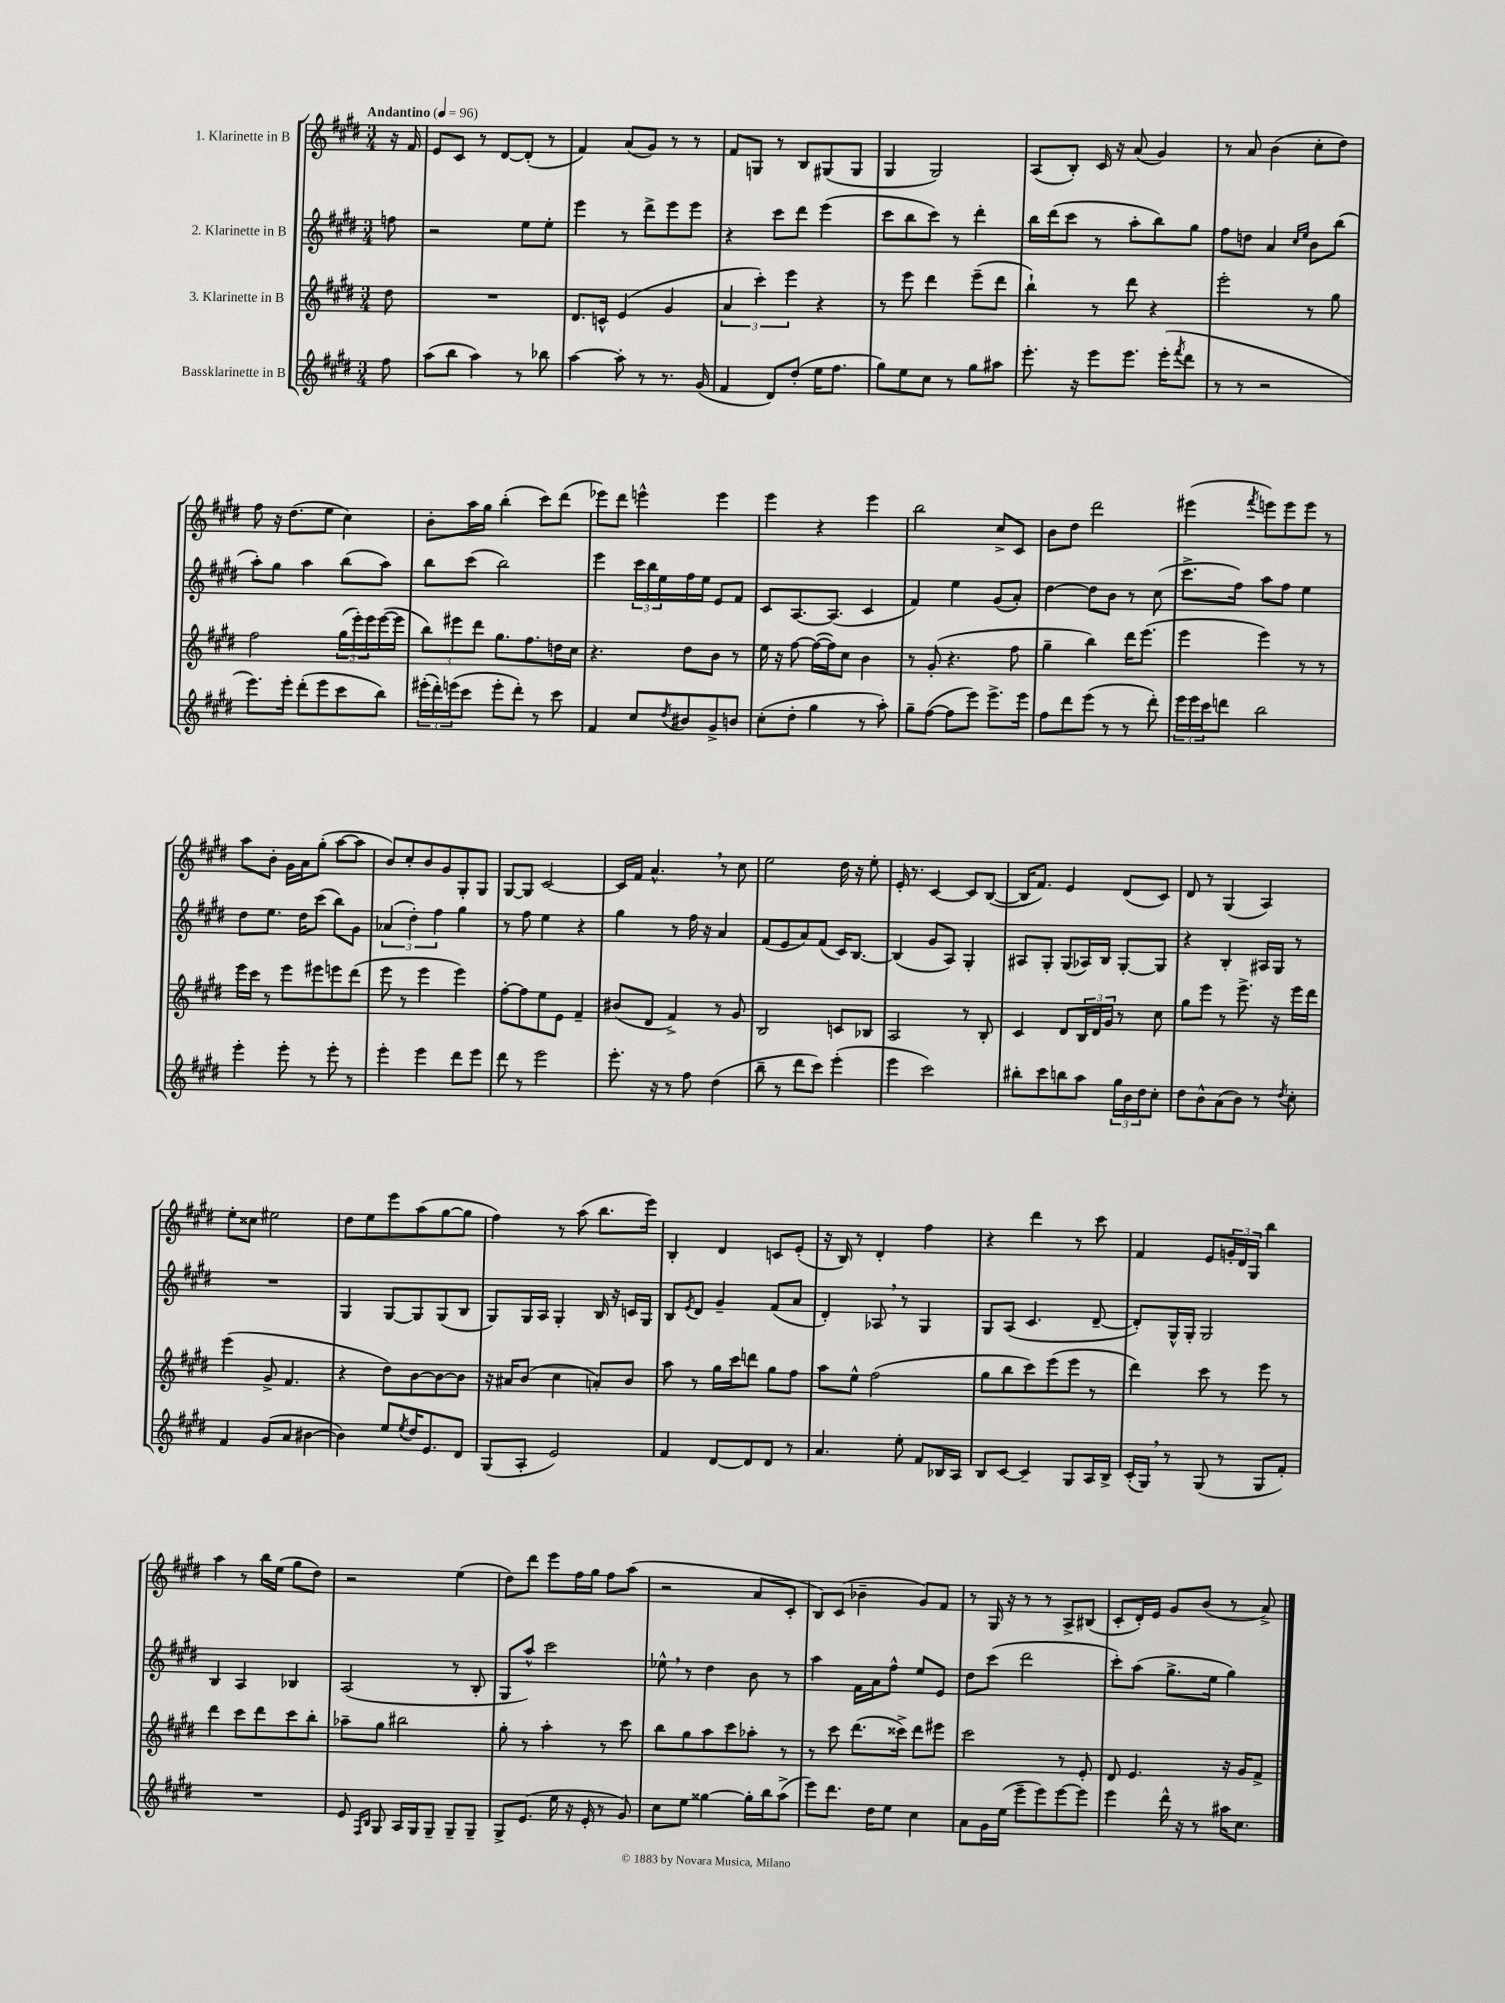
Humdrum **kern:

**kern	**kern	**kern	**kern
*part4	*part3	*part2	*part1
*staff4	*staff3	*staff2	*staff1
*I"Bassklarinette in B	*I"3. Klarinette in B	*I"2. Klarinette in B	*I"1. Klarinette in B
*clefG2	*clefG2	*clefG2	*clefG2
*k[f#c#g#d#]	*k[f#c#g#d#]	*k[f#c#g#d#]	*k[f#c#g#d#]
*M3/4	*M3/4	*M3/4	*M3/4
*MM96	*MM96	*MM96	*MM96
=	=	=	=
!	!	!	!LO:TX:a:B:t=Andantino
8ff#\	8dd#\	8ffn\	16r
.	.	.	16f#/
=1	=1	=1	=1
(8aa\L	2.r	2r	8e/L
8bb\J	.	.	8c#/J
4aa\)	.	.	8r
.	.	.	[8d#/L
8r	.	8ee\L	(8d#'/J]
8bb-X\	.	8ee'\J	8r
=2	=2	=2	=2
[4aa\	8.d#/L	4eee\	4f#/)
.	16cn^^/Jk	.	.
8aa'\]	(4e/	8r	(8a/L
8r	.	8ddd#^\L	8g#/J)
8.r	4g#/	8eee\	8r
.	.	8eee\J	8r
(16g#/	.	.	.
=3	=3	=3	=3
4f#/	6a/	4r	8f#/L
.	.	.	8Gn/J
.	6ccc#'\)	.	.
8d#/L)	.	8ccc#\L	8r
.	6eee\	.	.
(8dd#'/J	.	8ddd#\J	8B/L
16ee\KL	4r	(4eee\	(8G#X/
8.ff#\J	.	.	.
.	.	.	8G#/J
=4	=4	=4	=4
8gg#\L)	8r	8ccc#\L	4G#/
8ee\	8eee\	8bb\	.
8cc#\J	4ddd#\	8ccc#\J)	2G#/)
8r	.	8r	.
8gg#\L	(8eee~\L	4ddd#'\	.
8aa#X\J	8ddd#\J	.	.
=5	=5	=5	=5
8.eee'\	4bb`\)	16bb\LL	(8A/L
.	.	(16ddd#\J	.
.	.	8ccc#\J	8B'/J)
16r	.	.	.
8eee\L	8r	8r	16c#/
.	.	.	16r
8.eee\J	8ddd#\	8aa'\L	(8a/
.	4r	8bb\)	4g#/)
(16eee'\KL	.	.	.
8qfff#/	.	.	.
8ddd#\J	.	8gg#\J	.
=6	=6	=6	=6
8r	2eee'\	8ff#\L	8r
8r	.	8ddn\J	8a/
2r	.	4a/	(4b\
.	.	16qqcc#/LL	.
.	.	16qqee/JJ	.
.	8r	8b\L	8cc#'\L
.	8gg#\	(8bb\J	8dd#\J)
!!LO:LB:g=z
=7	=7	=7	=7
8.eee\L)	2ff#\	8aa'\L)	8ff#\
.	.	8gg#\J	16r
16eee'\Jk	.	.	(8.dd#\L
(8ddd#'\L	.	4aa\	.
8eee\	.	.	8ee\J
8ccc#\	(24gg#\LL	(8bb\L	4cc#\)
.	24eee'\)	.	.
.	24eee\	.	.
8bb\J)	([16eee\	8aa\J)	.
.	16eee\JJ]	.	.
=8	=8	=8	=8
(24eee#X'\LL	12bb\L)	8bb\L	8b'\L
24ddd#'\)	.	.	.
(24eeen\J	12eee#X\	.	.
8ccc#\J	.	(8ccc#\J	16aa\L
.	12ddd#\J	.	.
.	.	.	16gg#\JJ
8eee'\L	8.gg#\L	2bb\)	(4bb'\
8ddd#'\J)	.	.	.
.	8.ff#\	.	.
8r	.	.	8ccc#\L)
8ccc#\	16ddn\L	.	(8ddd#\J
.	16cc#\JJ	.	.
=9	=9	=9	=9
4f#/	4.r	4eee\	8eee-X\L)
.	.	.	8ddd#\J
8cc#/L	.	24ccc#\LL	4eeen^^\
.	.	24bb\	.
.	.	24ee\	.
8qdd#/	.	.	.
8b#X/	8dd#\L	16ff#\	.
.	.	16ee\JJ	.
8g#^/	8b\J	8e/L	4eee\
8bn/J	8r	8f#/J	.
=10	=10	=10	=10
(8cc#'\L	16ee\	8c#/L	4eee\
.	16r	.	.
8dd#'\J	[8ff#\	[8.A/	.
4gg#\	(16ff#\LL_	.	4r
.	16ff#\J])	(8.A/J]	.
.	8cc#\J	.	.
8r	4b\	4c#/	4eee\
8aa'\)	.	.	.
=11	=11	=11	=11
8gg#~\L	8r	4f#/)	2bb\
([8ff#\J	(8g#'/	.	.
8ff#\L]	4.r	4ee\	.
8eee\J)	.	.	.
8.eee^\L	.	(8g#/L	8cc#^/L
.	8ff#\	8a'/J)	8c#/J
16eee\Jk	.	.	.
=12	=12	=12	=12
8ff#\L	4gg#~\	[4dd#\	8b\L
8ddd#\	.	.	8dd#\J
(8eee\J	4bb\)	8dd#\L]	2ddd#\
8r	.	8b\J	.
8r	16ddd#\KL	8r	.
.	(8.eee\J	.	.
8ddd#'\)	.	(8cc#\	.
=13	=13	=13	=13
24eee\LL	4eee\	8.ccc#^\L	(4eee#X\
24eee\	.	.	.
24ccc#\J	.	.	.
8dddn\J	.	.	.
.	.	16ff#\Jk)	.
.	.	.	8qfff#/
2bb\	4eee\)	8aa\L	8eeen\L)
.	.	8ff#\J	8eee\
.	8r	4ee\	8eee\J
.	8r	.	8r
!!LO:LB:g=z
=14	=14	=14	=14
4eee'\	16eee\LL	8dd#\L	8aa\L
.	16ccc#\JJ	.	.
.	8r	8.ee\J	8b'\J
8eee'\	8eee\L	.	16g#\LL
.	.	16dd#\KL	16a\J
8r	8eee#X\	(8ccc#\J	(8gg#'\J
8eee'\	8eeen\	8bb\L)	[8aa\L
8r	(8ddd#\J	8g#\J	8aa\J]
=15	=15	=15	=15
4eee'\	8eee\	(6a-X/	8b/L)
.	8r	.	8cc#'/
.	.	6dd#'\)	.
4eee\	4eee\	.	8b/
.	.	6ff#\	.
.	.	.	8g#/
8ddd#\L	4eee\)	4gg#\	8G#'/
8eee\J	.	.	8G#/J
=16	=16	=16	=16
8ddd#\	[8ff#'\L	8r	[8G#/L
8r	8ff#\]	8ff#\	8G#/J]
2eee\	8ee\	4ee\	[2c#/
.	8e\J	.	.
.	4f#~/	4r	.
=17	=17	=17	=17
8.eee'\	(8b#X/L	4gg#\	16c#/LL]
.	.	.	16f#/JJ
.	8d#/J	.	4.a^^,/
16r	.	.	.
8r	4f#^/)	8r	.
8ff#\	.	16ff#\	.
.	.	16r	.
(4dd#\	8r	4a/	8r
.	8g#/	.	8cc#\
=18	=18	=18	=18
8bb~\	2B/	(8f#/L	2ee\
8r	.	8e/	.
8ddd#\L	.	8a/)	.
8ccc#\J)	.	(8f#/J	.
(4eee'\	8cn/L	16c#/KL)	16dd#\
.	.	[8.B/J	16r
.	8B-X/J	.	8ee'\
=19	=19	=19	=19
4eee\	2A/	(4B/]	16e'/
.	.	.	8.r
2ccc#\)	.	8g#/L	[4c#/
.	.	8A/J)	.
.	8r	4G#'/	8c#/L]
.	8B'/	.	([8B/J
=20	=20	=20	=20
8bb#X'\L	4c#/	8A#X/L	16B/KL]
.	.	.	8.f#/J)
8ccc#\	.	8G#'/J	.
8bbn\	8d#/L	(8G#/L	4e/
8aa\J	24B/L	16A-X/L)	.
.	24d#/	.	.
.	.	16B/JJ	.
.	24g#/JJ	.	.
24gg#\LL	8r	[8G#'/L	(8d#/L
24b\	.	.	.
24dd#\J	.	.	.
8cc#'\J	8cc#\	8G#/J]	8c#/J)
=21	=21	=21	=21
8dd#\L	8gg#\L	4r	8d#/
8b^^\	8eee\J	.	8r
(8a\	8r	4B'/	(4G#/
8b\J)	8.eee^\	.	.
8r	.	16A#X/LL	4A/)
.	16r	16G#/JJ	.
8qdd#/	.	.	.
8cc#'\	16eee\LL	8r	.
.	16ddd#\JJ	.	.
!!LO:LB:g=z
=22	=22	=22	=22
4f#/	(4eee\	2.r	8ee'\L
.	.	.	8cc##X\J
(8g#/L	8g#^/	.	2ee#X\
8a/J	4.f#/	.	.
[4b#X\	.	.	.
=23	=23	=23	=23
4b#\])	4r	4G#/	8dd#\L
.	.	.	8ee\
8ee/L	8dd#\L)	[8G#/L	8eee\
8qee/	.	.	.
16dd#/K	[8b\	8G#/]	(8aa\
8.e/	.	.	.
.	8b\_	(8G#/	[8gg#\
8d#/J	8b\J]	8B/J	8gg#\J]
=24	=24	=24	=24
(8G#/L	16r	8G#/L)	4ff#\)
.	16a#X/KL	.	.
8A'/J	(8b/J	16G#/L	.
.	.	16A/JJ	.
2e/)	4cc#\	4G#'/	8r
.	.	.	(8aa\
.	8an'/L)	16B/	8.bb\L
.	.	16r	.
.	8b/J	16cn/LL	.
.	.	16G#/JJ	16eee\Jk)
=25	=25	=25	=25
4f#/	8aa\	8B/L	4B'/
.	.	8qe/	.
.	8r	8d#/J	.
[8d#/L	16gg#\LL	4g#~/	4d#/
.	16ccc#\J	.	.
8d#/]	8dddn\J	.	.
8d#/J	8gg#\L	(8f#/L	8cn/L
8r	8ff#\J	8a/J	(8e'/J
=26	=26	=26	=26
4.a/	8aa\L	4d#'/)	16r
.	.	.	16B/)
.	8ee^^\J	.	8r
.	(2ff#\	8A-X,/	4d#'/
8ee'\	.	8r	.
8f#/L	.	4G#/	4ff#\
16B-X/L	.	.	.
16A/JJ	.	.	.
=27	=27	=27	=27
8B/L	8gg#\L	8G#/L	4r
[8c#/J	8bb\	(8A/J	.
4c#~/]	8ccc#\)	4.c#/	4ddd#\
.	(8eee\	.	.
8G#/L	8eee\J	.	8r
16A/L	8r	[8d#~/	8ccc#\
16B^/JJ	.	.	.
=28	=28	=28	=28
(16c#'/LL	4ddd#\)	8d#'/L])	4f#/
16G#,/JJ)	.	.	.
8r	.	16G#^^/L	.
.	.	16G#'/JJ	.
(8G#/	8ccc#\	2G#/	8e/L
8r	8r	.	24gn'/L
.	.	.	24d#/
.	.	.	24G#/JJ
8G#/L	8eee\	.	4bb\
8f#'/J)	8r	.	.
!!LO:LB:g=z
=29	=29	=29	=29
2.r	4ddd#\	4B/	4aa\
.	8ccc#\L	4A/	8r
.	8ddd#\	.	16bb\LL
.	.	.	(16ee\JJ
.	8ccc#\	4B-X/	8gg#\L
.	8bb'\J	.	8dd#\J)
=30	=30	=30	=30
8e/	8aa-X~\L	(2A/	2r
16qqF#/LL	.	.	.
16qqB/JJ	.	.	.
8G#/	8gg#\J	.	.
16A/LL	2bb#X\	.	.
16G#/J	.	.	.
8G#~/J	.	.	.
8G#~/L	.	8r	(4ee\
8G#~/J	.	8B'/	.
=31	=31	=31	=31
8G#^/L	8gg#'\	8G#/L	8dd#\L)
(8.e/J	8r	8aa^^/J)	8ddd#\J
.	4aa'\	2ccc#\	8eee\L
16ee\	.	.	.
16r	.	.	16ff#\L
16e'/	.	.	16gg#\JJ
8r	8r	.	8ff#\L
8g#/)	8ccc#\	.	(8aa\J
=32	=32	=32	=32
8cc#\L	8bb\L	8ee-X^^,\	2r
8ee\J	8gg#\	8r	.
[4gg##X\	8aa\	4dd#\	.
.	8ccc#\	.	.
16gg##'\LL]	8aa-X'\J	8b\	8a/L
16bb\J	.	.	.
(8aa^\J	8r	8r	8c#'/J
=33	=33	=33	=33
8eee\L)	8r	4aa\	8B/L)
8.ddd#\J	8ccc#\	.	(8c#/J
.	(8.ddd#\L	16f#\LL	4b-X~\
16dd#\KL	.	16a\J	.
8ee\J	.	8ff#^^\J	.
.	16ccc##X^\Jk)	.	.
4cc#\	8ddd#\L	8ee/L	8g#/L)
.	8eee#X\J	8e/J	8f#/J
=34	=34	=34	=34
8a\L	2ccc#\	8dd#\L	8r
16g#\L	.	(8ccc#\J	16G#/
(16ee\JJ	.	.	16r
8eee~\L	.	2ddd#\	8r
8eee\)	.	.	8r
[8eee\	8r	.	8A^/L
8eee\J]	8e'/	.	(8B#X/J
=35	=35	=35	=35
4eee\	8d#/	8ccc#'\L)	8c#'/L
.	4.e/	(8aa\J	16d#'/L)
.	.	.	16e/JJ
16ddd#^^\	.	8.gg#^\L	8g#/L
16r	.	.	.
8r	.	.	(8b/J
.	.	16ee\Jk	.
16aa#X\KL	16r	4gg#\)	8r
8.cc#\J	16g#/KL	.	.
.	8f#^/J	.	8a^/)
==	==	==	==
*-	*-	*-	*-
